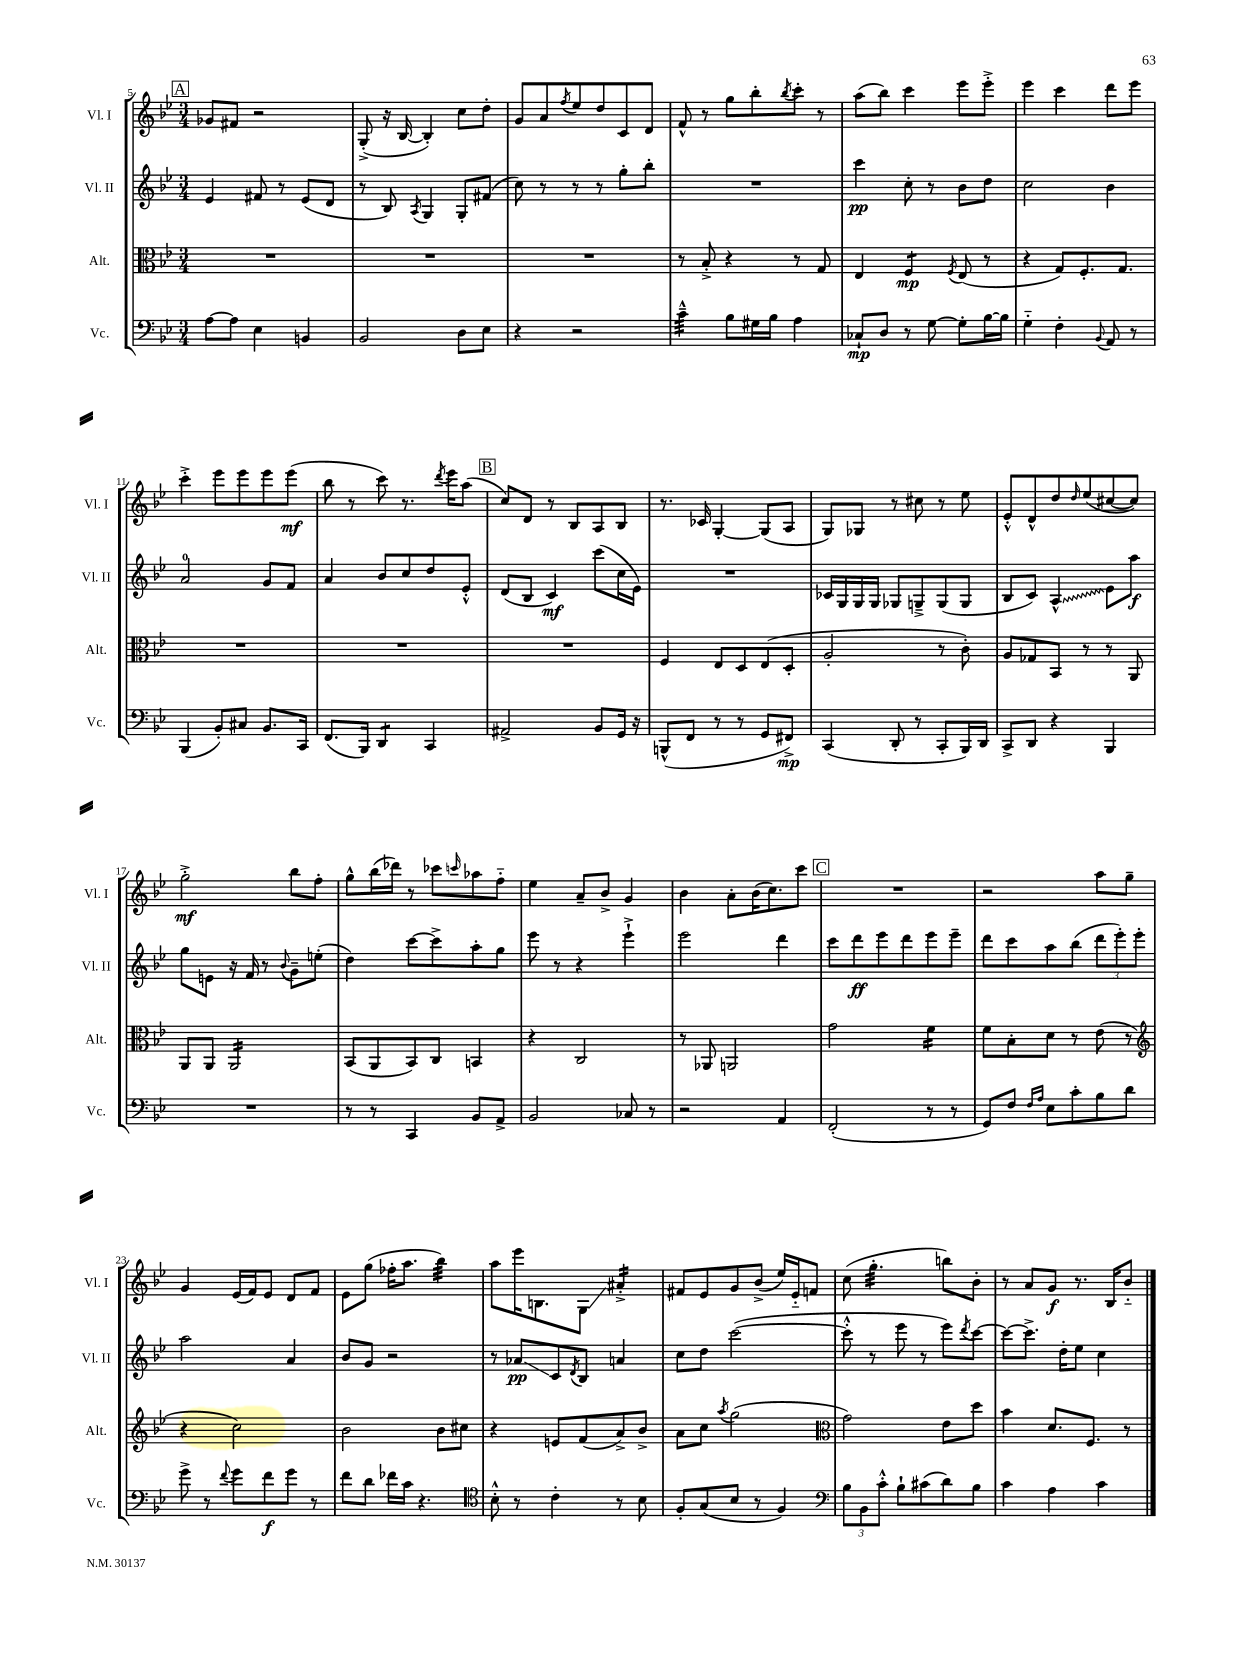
<<
\new StaffGroup <<
\new Staff = "s0" \with { instrumentName = "Vl. I" shortInstrumentName = "Vl. I" } {
    \clef treble \key bes \major \numericTimeSignature \time 3/4
    \mark \markup { \box "A" } ges'8 fis'8 r2 |
    g8-.->( r16 bes16~ bes4-.) c''8 d''8-. |
    g'8 a'8 \acciaccatura { f''8 } ees''8 d''8 c'8 d'8 |
    f'8-^ r8 g''8 bes''8-. \acciaccatura { bes''8 } c'''8-. r8 |
    a''8( bes''8) c'''4 ees'''8 ees'''8-.-> |
    ees'''4 c'''4 d'''8 ees'''8 |
    c'''4-.-> ees'''8 ees'''8 ees'''8 ees'''8\mf( |
    bes''8 r8 c'''8) r8. \acciaccatura { d'''8 } ees'''16 a''8( |
    \mark \markup { \box "B" } c''8) d'8 r8 bes8 a8 bes8 |
    r8. ces'16 g4~-. g8( a8 |
    g8) ges8 r8 cis''8 r8 ees''8 |
    ees'8-.-^ d'8-^ d''8 \grace { d''16 } ees''8( cis''8~ cis''8) |
    g''2-.->\mf bes''8 f''8-. |
    g''8-^ bes''16( des'''16) r8 ces'''8 \grace { c'''16 } aes''8 f''8-_ |
    ees''4 a'8-- bes'8-> g'4 |
    bes'4 a'8-. bes'16( c''8.) c'''8 |
    \mark \markup { \box "C" } R2. |
    r2 a''8 g''8-- |
    g'4 ees'16( f'16) ees'8 d'8 f'8 |
    ees'8 g''8( fes''16-. a''8. bes''4:32) |
    a''8 ees'''16 b8. g8\glissando ais'4:16-.-> |
    fis'8 ees'8 g'8 bes'8->( ees''16) ees'16-_ f'8 |
    c''8( g''4.:32-. b''8) bes'8-. |
    r8 a'8 g'8\f r8. bes16 bes'8-_ \bar "|." |
}
\new Staff = "s1" \with { instrumentName = "Vl. II" shortInstrumentName = "Vl. II" } {
    \clef treble \key bes \major \numericTimeSignature \time 3/4
    \mark \markup { \box "A" } ees'4 fis'8 r8 ees'8( d'8 |
    r8 bes8) \acciaccatura { a8 } g4 g8-. fis'8( |
    c''8) r8 r8 r8 g''8-. bes''8-. |
    R2. |
    c'''4\pp c''8-. r8 bes'8 d''8 |
    c''2 bes'4 |
    a'2-0 g'8 f'8 |
    a'4 bes'8 c''8 d''8 ees'8-.-^ |
    \mark \markup { \box "B" } d'8( bes8 c'4\mf) c'''8( c''16 ees'16) |
    R2. |
    ces'16 g16 g16 g16 ges8 g8---> g8( g8 |
    bes8 c'8) \once \override Glissando.style = #'zigzag a4-^\glissando ees'8 a''8\f |
    g''8 e'8 r16 f'16 r8 \appoggiatura { bes'8 } g'8-- e''8-.( |
    d''4) c'''8~ c'''8-> a''8-. g''8 |
    ees'''8 r8 r4 ees'''4-!-> |
    ees'''2 d'''4 |
    \mark \markup { \box "C" } c'''8 d'''8\ff ees'''8 d'''8 ees'''8 ees'''8-- |
    d'''8 c'''8 a''8 bes''8( \tuplet 3/2 { d'''8 ees'''8-.) ees'''8-. } |
    a''2 a'4 |
    bes'8 g'8 r2 |
    r8 aes'8\glissando\pp c'8 \acciaccatura { d'8 } bes8 a'4 |
    c''8 d''8 c'''2~( |
    c'''8-.-^ r8 ees'''8 r8 ees'''8) \acciaccatura { d'''8 } c'''8~ |
    c'''8~ c'''8.-> d''16-. ees''8 c''4 \bar "|." |
}
\new Staff = "s2" \with { instrumentName = "Alt." shortInstrumentName = "Alt." } {
    \clef alto \key bes \major \numericTimeSignature \time 3/4
    \mark \markup { \box "A" } R2. |
    R2. |
    R2. |
    r8 bes8-.-> r4 r8 g8 |
    ees4 f4:8\mp \acciaccatura { f8 } ees8( r8 |
    r4 g8) f8.-. g8. |
    R2. |
    R2. |
    \mark \markup { \box "B" } R2. |
    f4 ees8 d8 ees8( d8-. |
    a2-. r8 c'8-.) |
    a8 ges8 bes,8 r8 r8 a,8 |
    a,8 a,8 a,2:16 |
    bes,8( a,8 bes,8) c8 b,4 |
    r4 c2 |
    r8 aes,8 a,2 |
    \mark \markup { \box "C" } g'2 f'4:16 |
    f'8 bes8-. d'8 r8 ees'8( r8 |
    \clef treble r4 c''2) |
    bes'2 bes'8 cis''8 |
    r4 e'8 f'8( a'8->) bes'8-> |
    a'8 c''8 \acciaccatura { a''8 } g''2( |
    \clef alto g'2) ees'8 d''8 |
    bes'4 d'8. f8. r8 \bar "|." |
}
\new Staff = "s3" \with { instrumentName = "Vc." shortInstrumentName = "Vc." } {
    \clef bass \key bes \major \numericTimeSignature \time 3/4
    \mark \markup { \box "A" } a8~ a8 ees4 b,4 |
    bes,2 d8 ees8 |
    r4 r2 |
    c'4:32---^ bes8 gis16 bes16 a4 |
    ces8-!\mp d8 r8 g8~ g8-. bes16~ bes16 |
    g4-_ f4-. \appoggiatura { bes,8 } a,8 r8 |
    bes,,4( bes,8-.) cis8 bes,8. c,16 |
    f,8.( bes,,16) d,4:8 c,4 |
    \mark \markup { \box "B" } ais,2-> bes,8 g,16 r16 |
    b,,8-^( f,8 r8 r8 g,8 fis,8->\mp) |
    c,4( d,8-. r8 c,8-. bes,,16) d,16 |
    c,8-> d,8 r4 bes,,4 |
    R2. |
    r8 r8 c,4 bes,8 a,8-> |
    bes,2 ces8 r8 |
    r2 a,4 |
    \mark \markup { \box "C" } f,2-.( r8 r8 |
    g,8) f8 \grace { f16 a16 } ees8 c'8-. bes8 d'8 |
    g'8-> r8 \appoggiatura { f'8 } g'8 f'8\f g'8 r8 |
    f'8 d'8 fes'16 c'16 r4. |
    \clef tenor bes8-.-^ r8 c'4-. r8 bes8 |
    f8-. g8( bes8 r8 f4) |
    \clef bass \tuplet 3/2 { bes8 bes,8 c'8-.-^ } bes8-! cis'8( d'8) bes8 |
    c'4 a4 c'4 \bar "|." |
}
>>
>>
\layout { \context { \Score currentBarNumber = #5 } }
